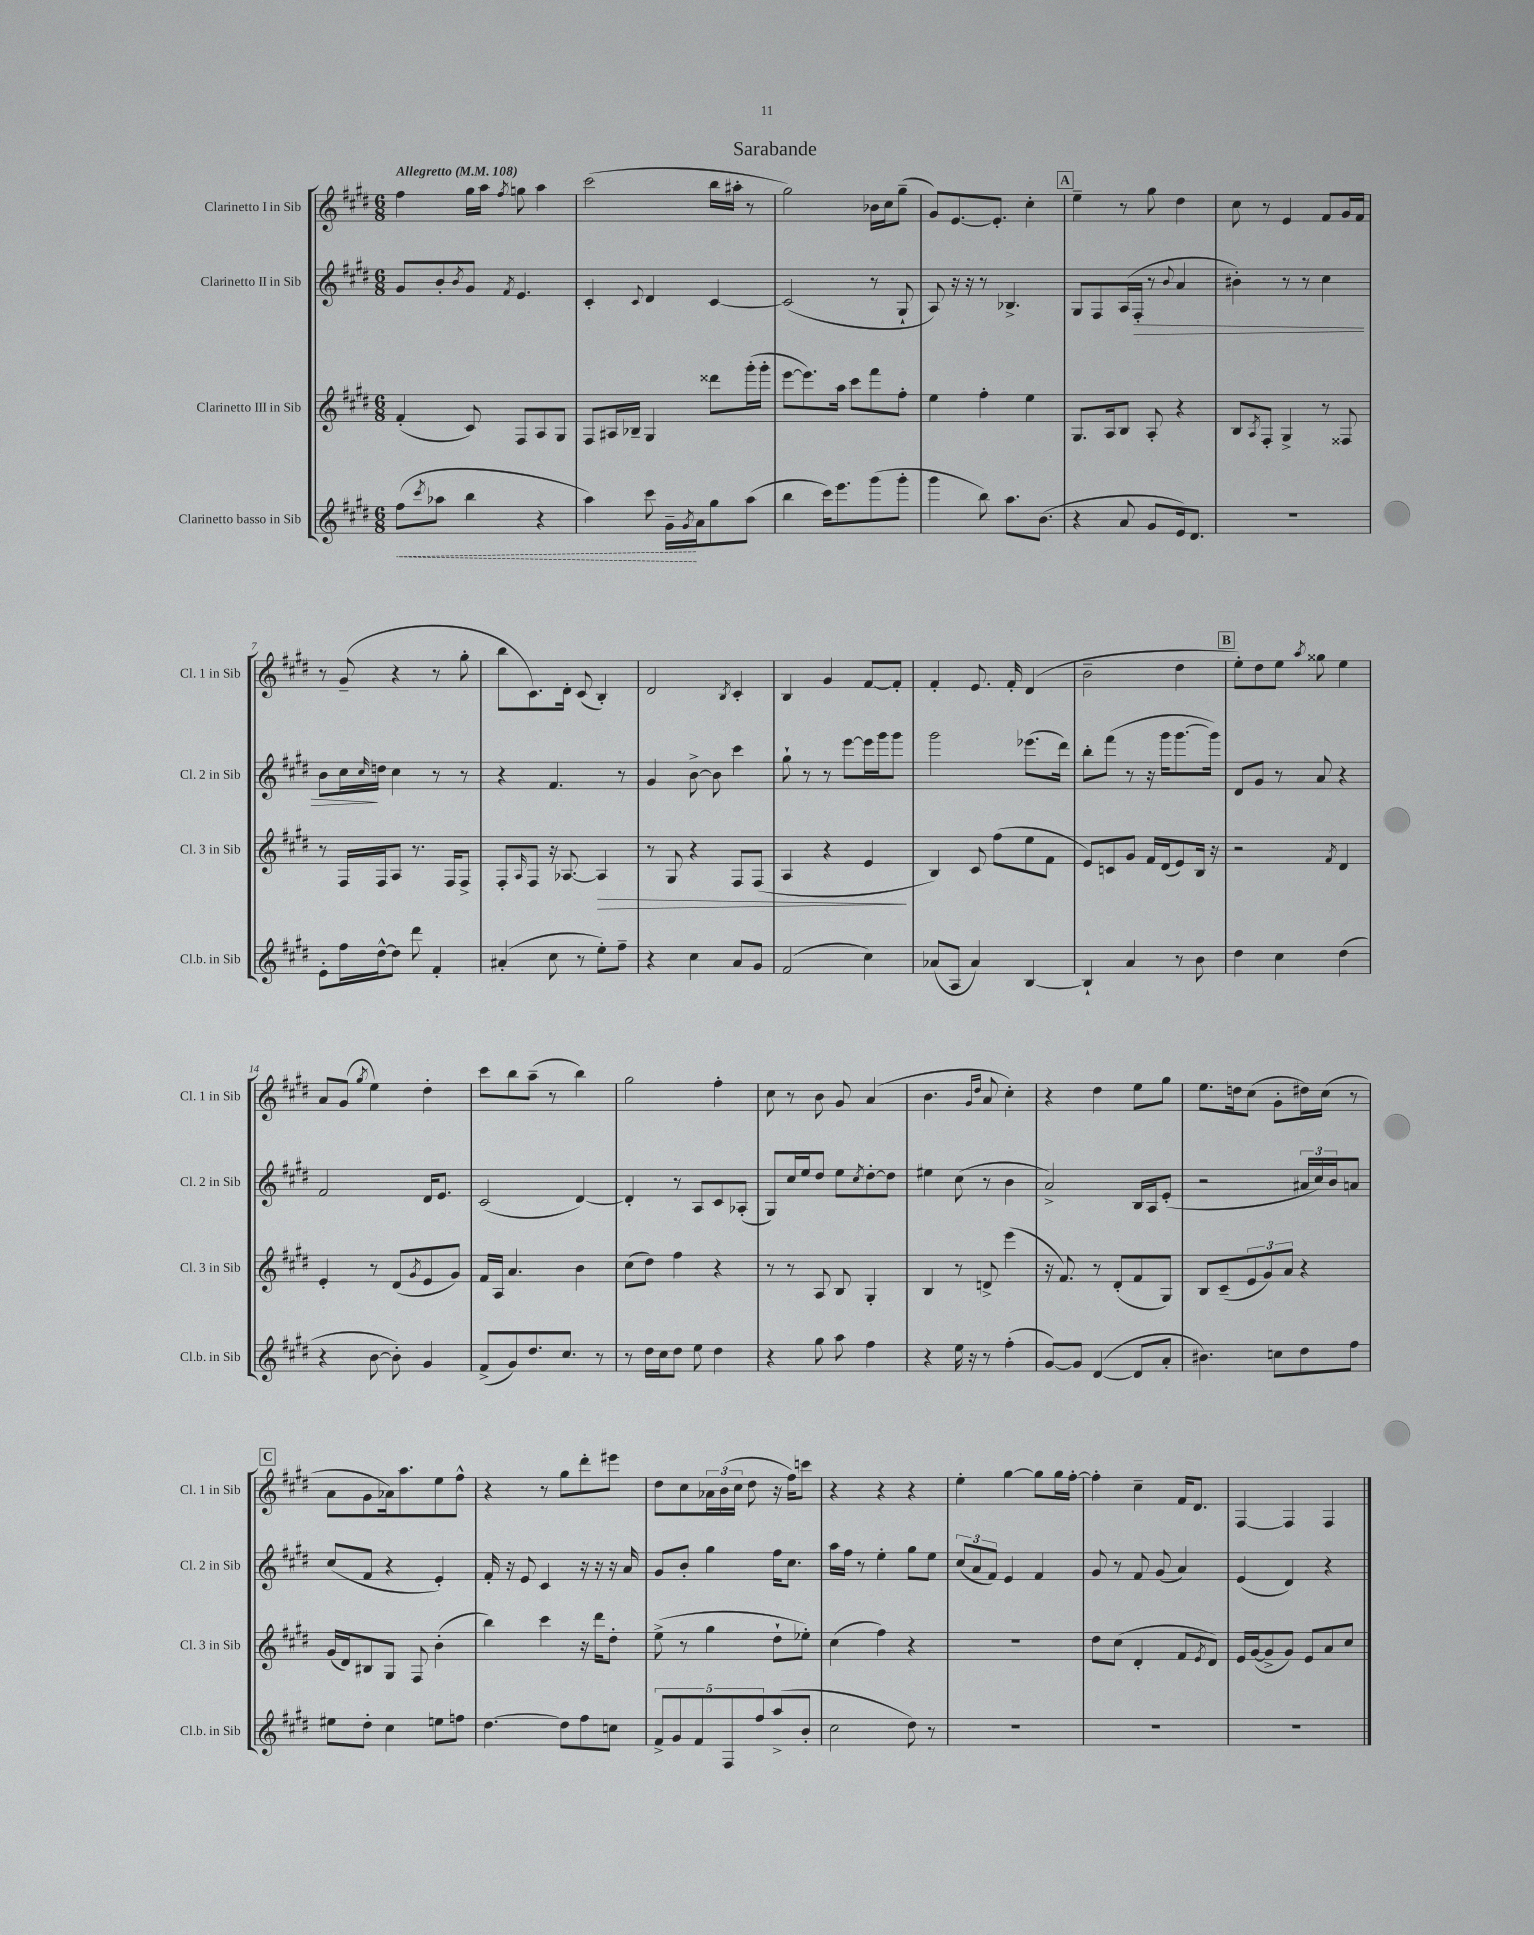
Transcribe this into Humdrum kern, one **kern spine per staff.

**kern	**kern	**kern	**kern
*staff4	*staff3	*staff2	*staff1
*clefG2	*clefG2	*clefG2	*clefG2
*k[f#c#g#d#]	*k[f#c#g#d#]	*k[f#c#g#d#]	*k[f#c#g#d#]
*M6/8	*M6/8	*M6/8	*M6/8
*MM108	*MM108	*MM108	*MM108
(8ff#	(4f#'	8g#	4ff#
8qccc#	.	.	.
8aa-	.	8b'	.
.	.	8qb	.
4bb	8c#)	8g#	16gg#
.	.	.	16aa
.	.	8qf#	8qff#
.	8F#	4.e	8gg
4r	8A	.	4aa
.	8G#	.	.
=	=	=	=
4aa)	8F#	4c#'	(2ccc#
.	16A#	.	.
.	16B-~	.	.
.	.	8qqc#	.
8ccc#	4G#	4d#	.
16g#~	.	.	.
8qg#	.	.	.
16a	.	.	.
8gg#	8ddd##	[4c#	16bb
.	.	.	16aa#'
(8aa	(16ggg#'	.	8r
.	16ggg#'	.	.
=	=	=	=
4bb	[8eee	(2c#]	2gg#)
.	8.eee])	.	.
16ccc#)	.	.	.
8.eee	16aa	.	.
.	8ccc#	.	.
(8ggg#	8fff#	8r	16b-
.	.	.	16cc#
8ggg#'	8ff#'	8G#`	(8gg#~
=	=	=	=
4ggg#	4ee	8A)	8g#)
.	.	16r	[8.e
.	.	16r	.
8bb)	4ff#'	8r	.
.	.	.	8.e']
8.aa	.	4.B-^	.
.	4ee	.	4cc#'
(8.b	.	.	.
=	=	=	=
4r	8.G#	8G#	4ee~
.	.	8F#	.
.	16A	.	.
8a	8B	(16A	8r
.	.	16F#'	.
8g#	8A'	8r	8gg#
.	.	8qqb	.
16e)	4r	4a	4dd#
8.d#	.	.	.
=	=	=	=
2.r	8B	4b#')	8cc#
.	8qA	.	.
.	8F#'	.	8r
.	4G#^	8r	4e
.	.	8r	.
.	8r	4cc#	8f#
.	8F##	.	16g#
.	.	.	16f#
=	=	=	=
8e'	8r	8b	8r
16ff#	16F#	16cc#	(8g#~
.	.	16qqcc#	.
[16dd#^^	16F#	16dd	.
8dd#]	8A	4cc#	4r
8ddd#	8.r	.	.
4f#'	.	8r	8r
.	16F#	.	.
.	8F#^	8r	8gg#'
=	=	=	=
(4a#'	8F#'	4r	8bb
.	16qqA	.	.
.	8F#	.	8.c#)
8cc#	16r	4.f#	.
.	[8.A-	.	16d#'
8r	.	.	(8c#
8ee')	4A-]	.	4B')
8ff#~	.	8r	.
=	=	=	=
4r	8r	4g#	2d#
.	8G#	.	.
4cc#	4r	[8b^	.
.	.	8b]	.
.	.	.	8qB
8a	8F#	4ccc#	4c#'
8g#	(8F#	.	.
=	=	=	=
(2f#	4A	8gg#`	4B
.	.	8r	.
.	4r	8r	4g#
.	.	[8eee	.
4cc#)	4e	16eee]	[8f#
.	.	16ggg#	.
.	.	8ggg#	8f#']
=	=	=	=
(8a-	4B)	2ggg#	4f#'
8A	.	.	.
4a-)	8c#	.	8.e
.	(8ff#	.	.
.	.	.	16f#'
[4B	8ee	(8.eee-	(4d#
.	8f#	.	.
.	.	16ddd#)	.
=	=	=	=
4B`]	8e)	8bb'	2b~
.	8c	(8fff#	.
4a	8g#	8r	.
.	16f#	16r	.
.	(16d#	16ggg#	.
8r	8e)	[8.ggg#	4dd#
8b	16B	.	.
.	16r	16ggg#])	.
=	=	=	=
4dd#	2r	8d#	8ee')
.	.	8g#	8dd#
4cc#	.	8r	8ee
.	.	.	8qaa
.	.	8a	8gg##
.	8qf#	.	.
(4dd#	4d#	4r	4ee
=	=	=	=
4r	4e'	2f#	8a
.	.	.	(8g#
.	.	.	8qgg#
[8b	8r	.	4ee)
8b'])	(8d#	.	.
.	8qg#	.	.
4g#	8e	16d#	4dd#'
.	.	8.e	.
.	8g#)	.	.
=	=	=	=
(8f#^	16f#	(2c#	8ccc#
.	16A	.	.
8g#)	4.a	.	8bb
8.dd#	.	.	(8aa~
.	.	.	8r
8.cc#	.	.	.
.	4b	[4d#)	4bb)
8r	.	.	.
=	=	=	=
8r	(8cc#	4d#']	2gg#
16dd#	8dd#)	.	.
16cc#	.	.	.
8dd#	4ff#	8r	.
8ee	.	8A	.
4dd#	4r	8c#	4ff#'
.	.	(8A-'	.
=	=	=	=
4r	8r	8G#)	8cc#
.	8r	16cc#	8r
.	.	16ee	.
8gg#	8A	8dd#	8b
8aa	8B	8ee	8g#
.	.	8qcc#	.
4ff#	4G#'	[8dd#'	(4a
.	.	8dd#]	.
=	=	=	=
4r	4B	4ee#	4.b
16ee	8r	(8cc#	.
16r	.	.	.
.	.	.	16qqg#
.	.	.	16qqdd#
8r	8d^	8r	8a
(4ff#'	(4eee	4b	4cc#')
=	=	=	=
[8g#)	16r	2a^)	4r
.	8.f#)	.	.
8g#]	.	.	.
([4d#	8r	.	4dd#
.	(8d#'	.	.
8d#]	8f#	16B	8ee
.	.	16A	.
8a'	8G#)	(8e'	8gg#
=	=	=	=
4.b#)	8B	2r	8.ee
.	(8c#~	.	.
.	.	.	16dd
.	12e	.	(8cc#
.	12g#)	.	.
8cc	.	.	8g#'
.	12a	.	.
8dd#	4r	24a#	16dd#)
.	.	24cc#)	.
.	.	.	(16cc#
.	.	24b	.
8ff#	.	8a	8r
=	=	=	=
8ee#	(16g#	(8cc#	8a
.	16d#)	.	.
8dd#'	8B#	8f#	8g#
4cc#	8G#	4r	16a-)
.	.	.	8.aa
.	8F#	.	.
8ee	(4b'	4e')	8ee
8ff	.	.	8ff#^^
=	=	=	=
[4.dd#	4bb)	16f#'	4r
.	.	16r	.
.	.	8e	.
.	4ccc#	4c#	8r
8dd#]	.	.	8gg#
8ff#	16r	16r	8ddd#'
.	16ddd#	16r	.
8cc	8dd#'	16r	8eee#
.	.	16a	.
=	=	=	=
10f#^	(8ee^	8g#	8dd#
10g#	.	.	.
.	8r	8b'	8cc#
10f#	.	.	.
.	4gg#	4gg#	24a-
.	.	.	(24b
10F#	.	.	.
.	.	.	24cc#
.	.	.	8dd#
10ff#	.	.	.
(8aa^	8dd#`	16ff#	16r
.	.	8.cc#	16ff#)
8b'	8ee-')	.	8ccc
=	=	=	=
2cc#	(4cc#	16aa	4r
.	.	16ff#	.
.	.	8r	.
.	4ff#)	4ee'	4r
8dd#)	4r	8gg#	4r
8r	.	8ee	.
=	=	=	=
2.r	2.r	(12cc#	4ee'
.	.	12a	.
.	.	12f#)	.
.	.	4e	[4gg#
.	.	4f#	8gg#]
.	.	.	16gg#
.	.	.	[16ff#'
=	=	=	=
2.r	8dd#	8g#	4ff#']
.	(8cc#	8r	.
.	4d#'	8f#	4cc#~
.	.	(8g#	.
.	8f#	4a)	16f#
.	.	.	8.d#
.	8qe	.	.
.	8d#)	.	.
=	=	=	=
2.r	16e	(4e	[4F#
.	([16g#	.	.
.	8g#^]	.	.
.	8g#)	4d#)	4F#]
.	8e	.	.
.	8a	4r	4F#
.	8cc#	.	.
==	==	==	==
*-	*-	*-	*-
